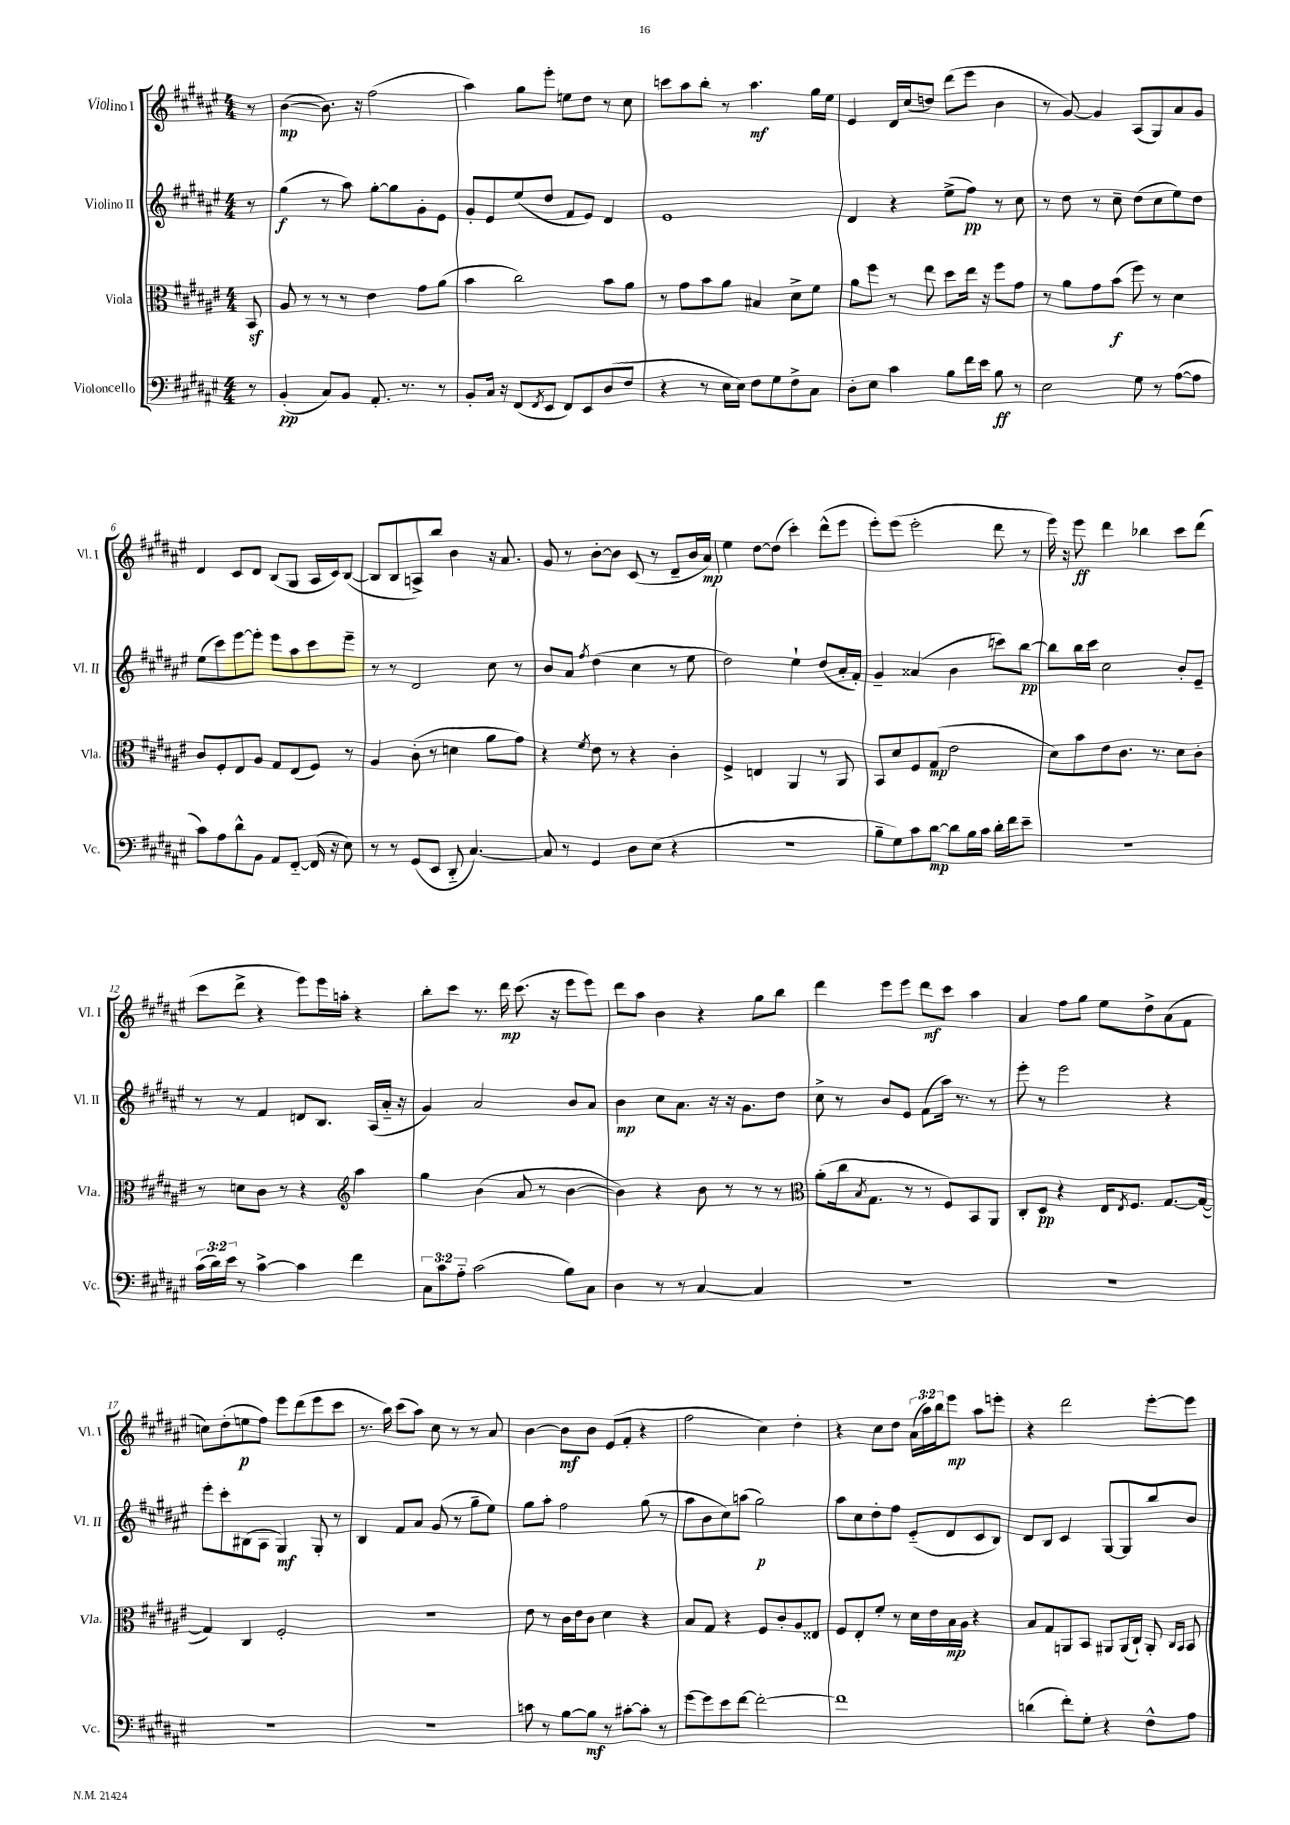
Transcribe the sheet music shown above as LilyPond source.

<<
\new StaffGroup <<
\new Staff = "s0" \with { instrumentName = "Violino I" shortInstrumentName = "Vl. I" } {
    \clef treble \key fis \major \numericTimeSignature \time 4/4 \override Staff.TupletNumber.text = #tuplet-number::calc-fraction-text \partial 8
    r8 |
    b'4~\mp( b'8.) r16 fis''2( |
    ais''4) gis''8 eis'''8-. e''8 dis''8 r8 cis''8 |
    c'''8 ais''8 b''8-. r8 ais''4.\mf gis''16 eis''16 |
    eis'4 dis'16 cis''16( d''8) dis'''8( eis'''8 b'4 |
    r8 gis'8~) gis'4 ais8( gis8) ais'8 gis'8 |
    dis'4 cis'8 dis'8 b8( gis8 ais16 cis'16) b8~( |
    b8 b8 a8->) b''8 b'4 r16 ais'8. |
    gis'8 r8 b'8~-. b'8 cis'8( r8 dis'8-- b'16 ais'16\mp) |
    eis''4 dis''8~ dis''8( cis'''4-.) dis'''8-^( eis'''8 |
    eis'''8-.) eis'''8( eis'''2-. dis'''8 r8 |
    eis'''16) r16 eis'''8\ff dis'''4 bes''4 cis'''8 dis'''8( |
    cis'''8 dis'''8-> r4 eis'''8) eis'''16 a''16-. r4 |
    b''8-. cis'''8 r8. dis'''16\mp cis'''8.( r16 eis'''8 eis'''8) |
    dis'''8 ais''8 b'4 r4 gis''8 b''8 |
    dis'''4 eis'''8 eis'''8 dis'''8\mf cis'''8 ais''4 |
    ais'4 fis''8 gis''8 eis''8 dis''8-> ais'8( fis'8 |
    c''8) dis''8-.( e''8\p fis''8) eis'''8 dis'''8( eis'''8 cis'''8 |
    r8. b''16) cis'''8( ais''8) cis''8 r8 r8 ais'8 |
    b'4~ b'8\mf b'8 eis'8( fis'8-. r4 |
    fis''2 cis''4) dis''4-. |
    r4 cis''8 dis''8 \tuplet 3/2 { ais'16( ais''16) b''16 } eis'''8\mp ais''8 e'''8-. |
    r4 dis'''2 eis'''8~-. eis'''8 \bar "|." |
}
\new Staff = "s1" \with { instrumentName = "Violino II" shortInstrumentName = "Vl. II" } {
    \clef treble \key fis \major \numericTimeSignature \time 4/4 \partial 8
    r8 |
    gis''4\f( r8 ais''8) gis''8~-. gis''8 gis'8-. eis'8 |
    gis'8-. eis'8 eis''8( dis''8 fis'8 eis'8) dis'4 |
    eis'1 |
    dis'4 r4 eis''8->( fis''8\pp) r8 cis''8 |
    r8 dis''8 r8 cis''8-- dis''8( cis''8 eis''8) dis''8 |
    eis''8( cis'''8) eis'''8~ eis'''8-. eis'''8 ais''8 cis'''8 eis'''8-- |
    r8 r8 dis'2 cis''8 r8 |
    b'8 ais'8 \acciaccatura { fis''8 } dis''4( cis''4 r8 eis''8 |
    dis''2) eis''4-! dis''8( ais'16-. fis'16-.) |
    gis'4-- aisis'4( b'4 c'''8) b''8~\pp |
    b''8 b''16 cis'''16 cis''2 b'8-. eis'8-- |
    r8 r8 fis'4 d'8 b8. ais16( ais'16-_ r16 |
    gis'4) ais'2 b'8 ais'8 |
    b'4\mp cis''8 ais'8. r16 r16 gis'8. dis''8 |
    cis''8-> r8 b'8 eis'8 fis'8( ais''16) r8. r8 |
    eis'''8-. r8 eis'''2 r4 |
    eis'''8-. cis'''8-. bis8( ais8 gis4\mf) gis8-. r8 |
    b4 fis'8 ais'8 gis'8( r8 gis''8-- eis''8) |
    gis''8 ais''8-. fis''2 gis''8( r8 |
    ais''8 b'8 cis''8) a''8( gis''2\p) |
    ais''8 cis''8 dis''8-. fis''8 eis'8-_( dis'8 cis'8 b8) |
    dis'8 b8 cis'4 gis8~ gis8 b''8 b'8 \bar "|." |
}
\new Staff = "s2" \with { instrumentName = "Viola" shortInstrumentName = "Vla." } {
    \clef alto \key fis \major \numericTimeSignature \time 4/4 \partial 8
    b,8\sf |
    ais8 r8 r8 r8 eis'4 gis'8 ais'8( |
    b'4 cis''2) b'8 ais'8 |
    r8 gis'8 b'8 ais'8 bis4 dis'8-> fis'8 |
    ais'8 fis''8 r8 eis''8 dis''8 eis''16 r16 fis''8 gis'8 |
    r8 ais'8 gis'8 b'8\f( fis''8) r8 dis'4 |
    cis'8 fis8-. eis8 ais8 gis8 eis8( fis8) r8 |
    ais4 cis'8-.( r8 d'4 ais'8 gis'8) |
    r4 \acciaccatura { fis'8 } eis'8 r8 r4 cis'4-. |
    fis4-> e4 ais,4 r8 ais,8 |
    b,8 dis'8 fis8 gis8\mp( eis'2 |
    dis'8) b'8 eis'8 cis'8. r8. dis'8 cis'8-. |
    r8 d'8 cis'8 r8 r4 \clef treble ais''4 |
    gis''4 b'4( ais'8 r8 b'4~ |
    b'4) r4 b'8 r8 r8 r8 |
    \clef alto ais'8-.( cis''16 \acciaccatura { b8 } gis8. r8 r8 fis8) b,8 ais,8 |
    cis8-. dis8\pp r4 eis16 \acciaccatura { eis8 } fis8. gis8.~ gis16~( |
    gis4) cis4 fis2-. |
    R1 |
    eis'8 r8 cis'16 eis'16 cis'8 dis'4 r4 |
    b8 gis8 r4 fis8 cis'8-. ais8 eisis8 |
    fis8 eis8-. fis'8-. r8 dis'16 eis'16 b16\mp ais16 r4 |
    b8 gis8 a,8 b,8 ais,8 ais,16( cis16-!) ais,8-. \grace { cis16 b,16 } b,8 \bar "|." |
}
\new Staff = "s3" \with { instrumentName = "Violoncello" shortInstrumentName = "Vc." } {
    \clef bass \key fis \major \numericTimeSignature \time 4/4 \override Staff.TupletNumber.text = #tuplet-number::calc-fraction-text \partial 8
    r8 |
    b,4-.\pp( cis8) b,8 ais,8.-. r8. r8 |
    b,8-. cis16 r16 fis,8( \acciaccatura { fis,8 } eis,8 fis,8) eis,8 dis8( fis8 |
    r4 r8 eis16 eis16) fis8 gis8 fis8-> cis8 |
    dis8-. eis8 cis'4 b8 fis'16 eis'16 b8\ff r8 |
    eis2 gis8 r8 ais8~( ais8 |
    cis'8) ais8 dis'8-^ b,8 ais,8 fis,8~-_ fis,16( r16 eis8) |
    r8 r8 gis,8( eis,8 dis,8-_ cis4.~) |
    cis8 r8 gis,4 dis8 eis8( r4 |
    R1 |
    b8-- gis8) cis'8 dis'8~\mp dis'8 b16 cis'16 dis'16-. fis'16 eis'8-- |
    R1 |
    \tuplet 3/2 { cis'16( dis'16) eis'16 } r8 cis'4~-> cis'4 fis'4 |
    \tuplet 3/2 { cis8 cis'8 ais8-_ } cis'2( b8) cis8 |
    dis4 r8 r8 cis4~ cis4 |
    R1 |
    R1 |
    R1 |
    R1 |
    c'8 r8 b8~ b8\mf r8 cis'8~-. cis'8-. r8 |
    gis'8~ gis'8 eis'8 fis'8~ fis'2~-. |
    fis'1 |
    d'4( fis'8-.) gis8-. r4 fis8-^ ais8 \bar "|." |
}
>>
>>
